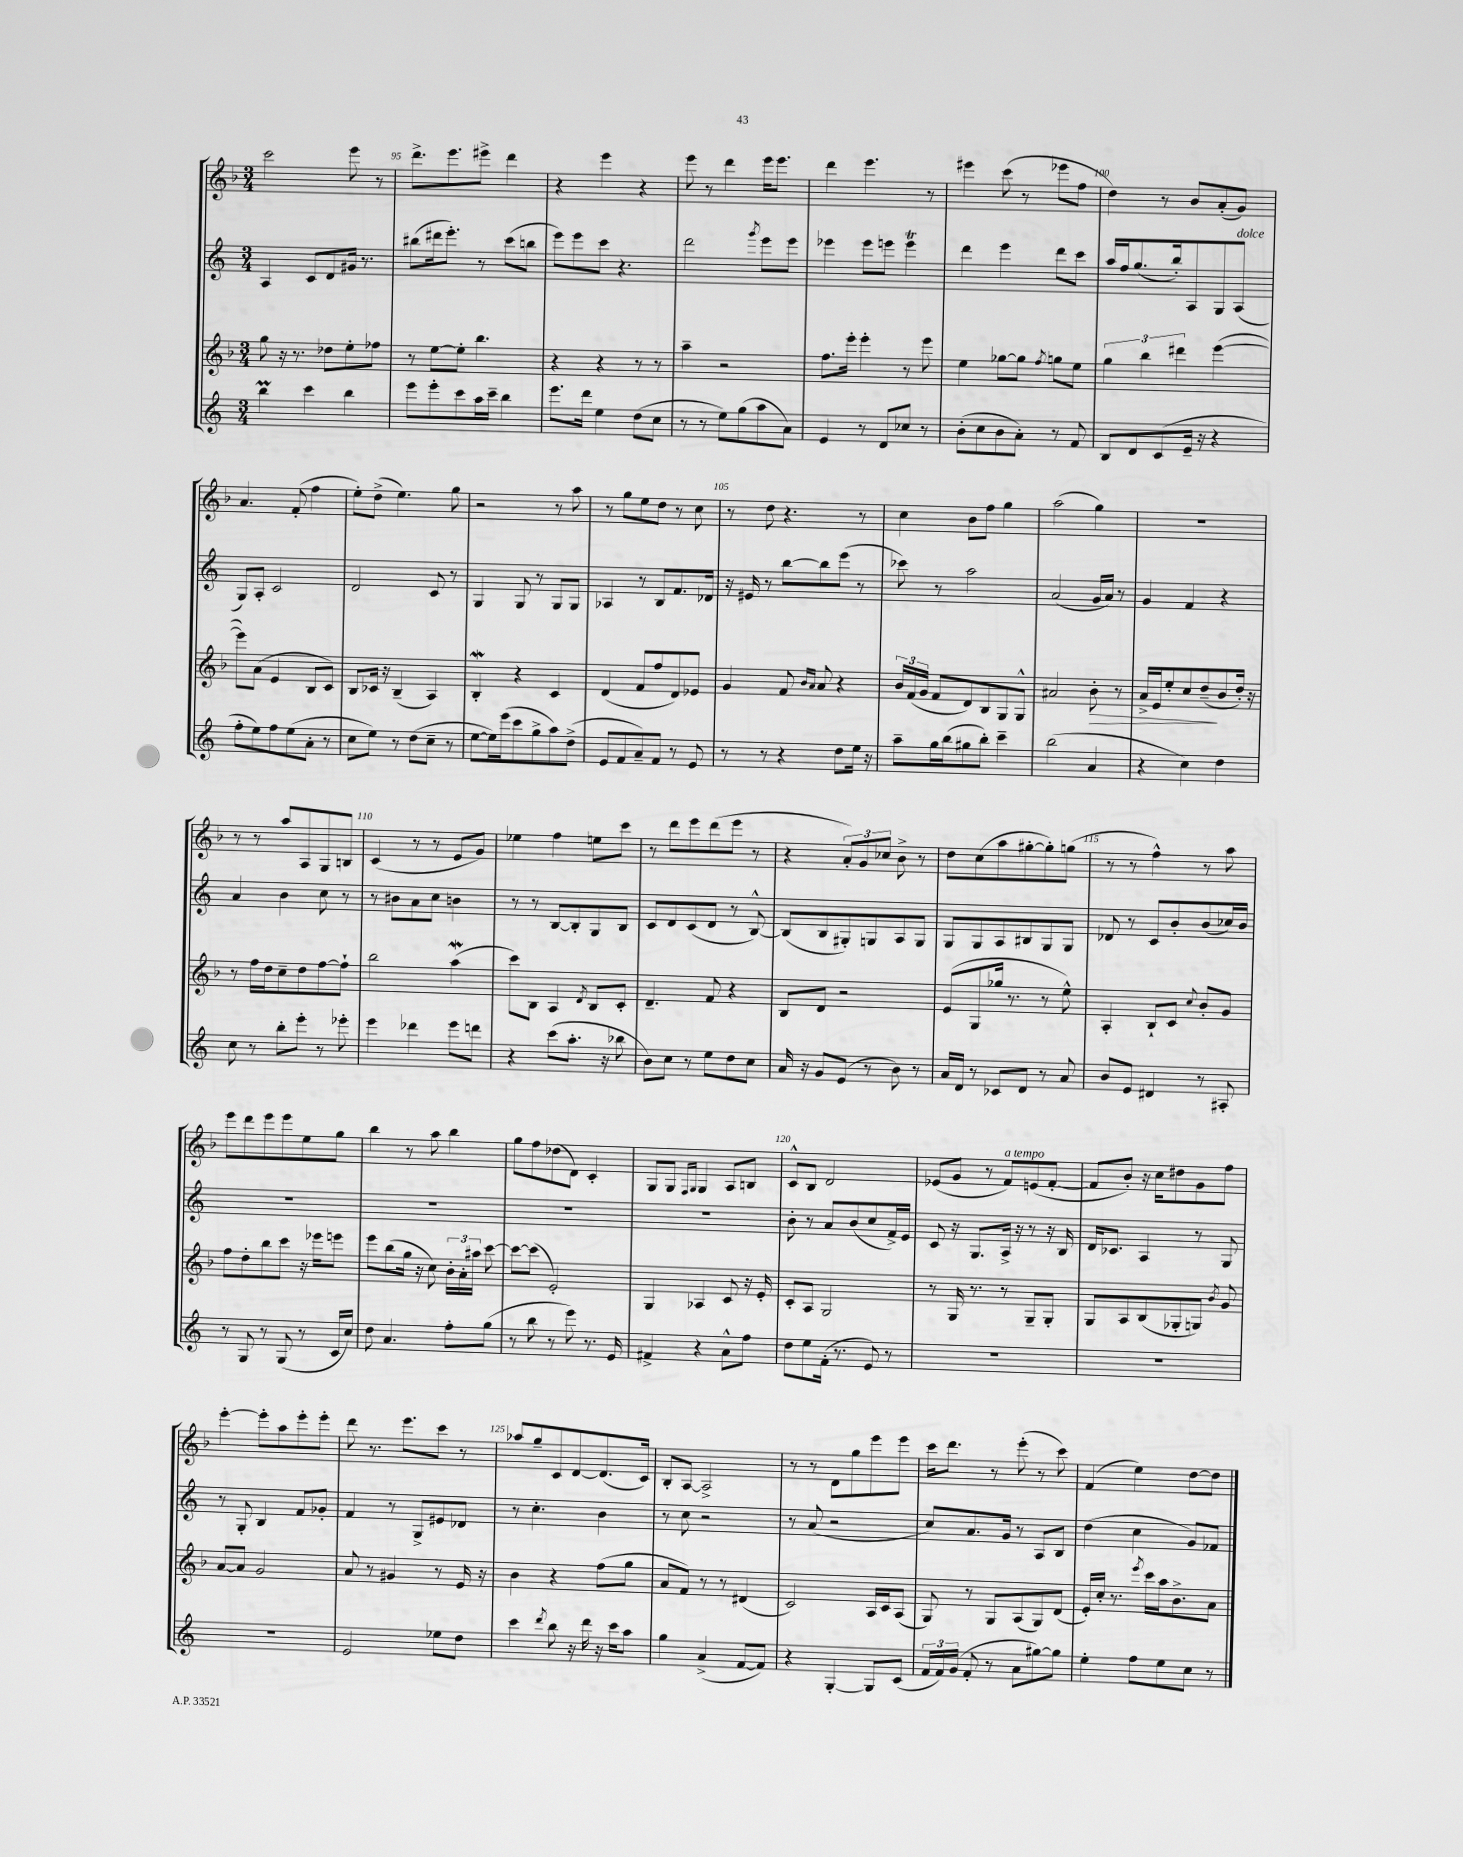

**kern	**kern	**dynam	**kern	**kern
*part4	*part3	*part3	*part2	*part1
*staff4	*staff3	*staff3	*staff2	*staff1
*clefG2	*clefG2	*	*clefG2	*clefG2
*k[]	*k[b-]	*	*k[]	*k[b-]
*M3/4	*M3/4	*	*M3/4	*M3/4
=94	=94	=94	=94	=94
4bbm\	8gg\	.	4A/	2ccc\
.	16r	.	.	.
.	8.r	.	.	.
4ccc\	.	.	8c/L	.
.	8dd-X\L	.	8d/	.
4bb\	8ee'\	.	16g#X/Jk	8eee\
.	.	.	8.r	.
.	8ff-X\J	.	.	8r
=95	=95	=95	=95	=95
8eee\L	8r	.	(8bb#X\L	8.ddd^\L
8eee'\	[8ee\L	.	16ddd#X\k	.
.	.	.	8.eee'\J)	8.eee\
8ccc\	8ee'\J]	.	.	.
16aa\L	4.bb-\	.	8r	8eee#X^\J
16ccc~\JJ	.	.	.	.
4bb\	.	.	(8ccc\L	4ddd\
.	.	.	8bbn\J	.
=96	=96	=96	=96	=96
8.eee\L	4r	.	8eee\L)	4r
.	.	.	8eee\	.
16ddd\Jk	.	.	.	.
4ee\	4r	.	8ccc\J	4eee\
.	.	.	4.r	.
(8dd\L	8r	.	.	4r
8cc\J	8r	.	.	.
=97	=97	=97	=97	=97
8r	4aa~\	.	2ddd\	8eee\
8r	.	.	.	8r
8ee\L)	2r	.	.	4ddd\
(8gg\	.	.	.	.
.	.	.	8qggg/	.
8aa\	.	.	8eee\L	16eee\KL
.	.	.	.	8.eee\J
8a\J)	.	.	8eee\J	.
=98	=98	=98	=98	=98
4e/	8.ff\L	.	4eee-X\	4ddd\
.	16eee'\Jk	.	.	.
8r	4eee'\	.	8eee-\L	4.eee\
8d/L	.	.	8eeen\J	.
8cc-X/J	8r	.	4eeet\	.
8r	8eee\	.	.	8r
=99	=99	=99	=99	=99
(8b'\L	4ee\	.	4ddd\	4eee#X\
8cc\	.	.	.	.
8b\	[8gg-X\L	.	4eee\	(8ccc\
8a'\J)	8gg-\J]	.	.	8r
.	8qff/	.	.	.
8r	8ggn\L	.	8ddd\L	8eee-X\L
8f/	8ee\J	.	8ccc\J	8ff\J
=100	=100	=100	=100	=100
8B/L	6gg\	.	16aa/LL	4dd\)
.	.	.	16ff/J	.
8d/	.	.	(8.gg/	.
.	6bb-\	.	.	.
(8c/	.	.	.	8r
.	.	.	16bb'/k)	.
.	6ddd#X\	.	.	.
16e~/Jk	.	.	8A/	8b-/L
16r	.	.	.	.
4r	([4eee\	.	8G/	(8a'/
!	!	!	!LO:TX:a:i:t=dolce	!
.	.	.	(8A/J	8g/J)
!!LO:LB:g=z
=101	=101	=101	=101	=101
8ff'\L	8eee\L])	.	8G/L)	4.a/
8ee\)	(8a\J	.	8A'/J	.
8ff\	4e/	.	2c/	.
(8ee\	.	.	.	(8f'/
8a'\J	8B-/L	.	.	4ff\
8r	8c/J)	.	.	.
=102	=102	=102	=102	=102
8cc\L	8B-/L	.	2d/	8ee'\L)
8ee\J)	16c-X/Jk	.	.	(8dd^\J
.	16r	.	.	.
8r	(4B-~/	.	.	4.ee\)
(8dd\L	.	.	.	.
8cc~\J	4A/)	.	8c/	.
8r	.	.	8r	8gg\
=103	=103	=103	=103	=103
[8ee\L	4B-w'/	.	4G/	2r
16ee\L])	.	.	.	.
(16eee\J	.	.	.	.
8ccc\	4r	.	8G/	.
8gg^\	.	.	8r	.
8aa\)	4c/	.	8G/L	8r
(8dd^\J	.	.	8G/J	8aa\
=104	=104	=104	=104	=104
8e/L	(4d/	.	4A-X/	8r
8f/	.	.	.	8gg\L
8a~/)	8f/L	.	8r	8ee\
8f/J	8ff/	.	8B/L	8dd\J
8r	8d/)	.	8.f/	8r
8e/	8e-X/J	.	.	8cc\
.	.	.	16d-X/Jk	.
=105	=105	=105	=105	=105
8r	4g/	.	16r	8r
.	.	.	16e#X/	.
8r	.	.	8r	8dd\
4r	8f/	.	[8bb\L	4.r
.	16qqb-/LL	.	.	.
.	16qqa/JJ	.	.	.
.	8a/	.	8bb\]	.
8dd\L	4r	.	(8eee\J	.
16ee\Jk	.	.	8r	8r
16r	.	.	.	.
=106	=106	=106	=106	=106
8aa~\L	24b-/LL	.	8ccc-X\)	4cc\
.	(24f/	.	.	.
.	24g/JJ	.	.	.
16gg\L	8f/L	.	8r	.
(16bb\J	.	.	.	.
8gg#X\	8d/)	.	2aa\	8b-\L
8bb'\J)	8B-/	.	.	8ff\J
4ccc~\	8G/	.	.	4gg\
.	8G^^/J	.	.	.
=107	=107	=107	=107	=107
(2bb\	2a#X/	.	(2a/	(2aa\
!	!	!LO:HP:b	!	!
4a/	8b-'\	>	16g/LL	4gg\)
.	.	.	16a/JJ)	.
.	8r	.	8r	.
=108	=108	=108	=108	=108
4r	16a^/LL	.	4g/	2.r
.	16e/J	.	.	.
.	8ee'/	.	.	.
4cc\)	8cc/	.	4f/	.
.	(8dd~/	.	.	.
4dd\	8b-/	]	4r	.
.	16dd'/Jk)	.	.	.
.	16r	.	.	.
!!LO:LB:g=z
=109	=109	=109	=109	=109
8cc\	8r	.	4a/	8r
8r	16ff\LL	.	.	8r
.	16dd\J	.	.	.
8bb'\L	8cc~\	.	4b\	8aa/L
8eee'\J	8dd\	.	.	8A/
8r	[8ff\	.	8cc\	8G/
8eee-X'\	8ff`\J]	.	8r	8Bn/J
=110	=110	=110	=110	=110
4eee\	2bb-\	.	8r	(4c/
.	.	.	8b#X\L	.
4ddd-X\	.	.	8a\	8r
.	.	.	8cc\J	8r
8eee\L	(4aaW\	.	4bn\	8e/L
8dddn\J	.	.	.	8g/J)
=111	=111	=111	=111	=111
4r	8ccc\L)	.	8r	4ee-X\
.	8B-\J	.	8r	.
(8ccc\L	4A/	.	[8B/L	4ff\
8.aa'\J	.	.	8B'/]	.
.	8qd/	.	.	.
.	8B-/L	.	8G/	8een\L
16r	.	.	.	.
8bb-X\	8c'/J	.	8B/J	8ccc\J
=112	=112	=112	=112	=112
8b\L)	4.d~/	.	8c/L	8r
8cc\J	.	.	8d/	8ddd\L
8r	.	.	(8c/	8eee\
8ee\L	8f/	.	8d/J	(8ddd\
8dd\	4r	.	8r	8eee\J
8cc\J	.	.	[8B^^/)	8r
=113	=113	=113	=113	=113
16a/	8B-/L	.	(8B/L]	4r
16r	.	.	.	.
8g/L	8d/J	.	8B/	.
(8e/J	2r	.	8G#X'/)	12a'/L)
.	.	.	.	12g/
8r	.	.	8Gn/	.
.	.	.	.	12cc-X/J
8b\)	.	.	8A/	8b-^\
8r	.	.	8G/J	8r
=114	=114	=114	=114	=114
16a/LL	(8e/L	.	8G/L	8dd\L
16d/JJ	.	.	.	.
8r	8G/	.	8G/	(8cc\
8c-X/L	16gg-X/Jk	.	8A/	8aa\
.	8.r	.	.	.
8d/J	.	.	8B#X/	[8gg#X'\
8r	8r	.	8G/	8gg#'\])
8a/	8ee^^\)	.	8G/J	(8ggn\J
=115	=115	=115	=115	=115
8b/L	4A'/	.	8d-X/	8r
8e/J	.	.	8r	8r
4d#X/	8B-`/L	.	8c/L	4ff^^\)
.	8c/J	.	8b'/	.
.	8qqcc/	.	.	.
8r	8b-'/L	.	(8b/	8r
8A#X'/	8g/J	.	16cc-X/L)	8aa\
.	.	.	16b/JJ	.
!!LO:LB:g=z
=116	=116	=116	=116	=116
8r	8ff\L	.	2.r	8eee\L
8G/	8dd'\	.	.	8ddd\
8r	8bb-\	.	.	8eee\
(8G/	8ccc\J	.	.	8eee\
8r	16r	.	.	8ee\
.	16eee-X\KL	.	.	.
16c/LL	8eeen\J	.	.	8gg\J
16cc/JJ)	.	.	.	.
=117	=117	=117	=117	=117
8dd\	8eee\L	.	2.r	4bb-\
4.a/	(8bb-\	.	.	.
.	16gg\Jk	.	.	8r
.	16r	.	.	.
.	8cc\)	.	.	8aa\
8ff'\L	24b-'\LL	.	.	4bb-\
.	24a'\	.	.	.
.	24aa#X\JJ	.	.	.
(8gg\J	[8ccc\	.	.	.
=118	=118	=118	=118	=118
8r	8ccc\L_	.	2.r	8gg\L
8bb\	(8ccc\J]	.	.	8ff\
8r	2e'/)	.	.	(8dd-X\
8eee\)	.	.	.	8d\J)
8.r	.	.	.	4c'/
16e/	.	.	.	.
=119	=119	=119	=119	=119
4f#X^/	4G/	.	2.r	8G/L
.	.	.	.	8G/J
.	.	.	.	16qqF/LL
.	.	.	.	16qqG/JJ
4r	4A-X/	.	.	4G/
8a^^\L	8c/	.	.	8A/L
8ff\J	16r	.	.	8Bn/J
.	16e'/	.	.	.
=120	=120	=120	=120	=120
8dd\L	8c'/L	.	8b'\	8c^^/L
8ee\	8A/J	.	8r	8B-/J
(16f'\Jk	2G/	.	8a/L	2d/
8.r	.	.	.	.
.	.	.	(8b/	.
8e/)	.	.	8cc/	.
8r	.	.	16f^/L)	.
.	.	.	16e/JJ	.
=121	=121	=121	=121	=121
2.r	8r	.	8c/	(8e-X/L
.	16G/	.	16r	8g/J
.	8.r	.	8.G/L	.
.	.	.	.	8r
!	!	!	!	!LO:TX:a:i:t=a tempo
.	8r	.	16A^/Jk	8f/L)
.	.	.	16r	.
.	8G~/L	.	8r	(8en/
.	8G'/J	.	16r	[8f'/J
.	.	.	16B/	.
=122	=122	=122	=122	=122
2.r	8G/L	.	16d/KL	8f/L]
.	.	.	8.c-X/J	.
.	8A/	.	.	8b-'/J)
.	(8B-/	.	4A/	16r
.	.	.	.	16cc\KL
.	8G-X'/	.	.	8dd#X\
.	8Gn/J)	.	8r	8g\
.	8qb-/	.	.	.
.	8g/	.	8G/	8ff\J
!!LO:LB:g=z
=123	=123	=123	=123	=123
2.r	[8a/L	.	8r	[4eee'\
.	8a/J]	.	8G'/	.
.	2g/	.	4B/	8eee'\L]
.	.	.	.	8aa\
.	.	.	8f/L	8eee'\
.	.	.	8g-X'/J	8eee'\J
=124	=124	=124	=124	=124
2e/	8a/	.	4f/	8ddd\
.	8r	.	.	8.r
.	4g#X/	.	8r	.
.	.	.	.	8.eee\L
.	.	.	8G^/L	.
8ee-X\L	8r	.	8e#X/	8ccc\J
8dd\J	16e/	.	8d-X/J	8r
.	16r	.	.	.
=125	=125	=125	=125	=125
4ccc\	4b-\	.	8r	8aa-X/L
.	.	.	4.cc'\	8gg~/
8qddd/	.	.	.	.
8bb\	4r	.	.	8c/
16r	.	.	.	[8d/
16ddd\	.	.	.	.
16r	(8ff\L	.	4b\	(8.d/]
16ccc\KL	.	.	.	.
8aa\J	8gg\J	.	.	.
.	.	.	.	16c/Jk)
=126	=126	=126	=126	=126
4gg\	8a/L	.	8r	8B-'/L
.	8f/J)	.	8cc\	[8A/J
(4a^/	8r	.	2r	2A^/]
.	8r	.	.	.
[8f/L	(4d#X/	.	.	.
8f/J])	.	.	.	.
=127	=127	=127	=127	=127
4r	2c/)	.	8r	8r
.	.	.	(8a/	8r
[4G'/	.	.	2r	8d\L
.	.	.	.	8gg\
8G/L]	16A/LL	.	.	8eee\
.	16c/J	.	.	.
(8c/J	(8A/J	.	.	8eee\J
=128	=128	=128	=128	=128
24f/LL	8G/)	.	8cc/L)	16ccc\KL
24f/)	.	.	.	.
.	.	.	.	8.ddd\J
(24g/JJ	.	.	.	.
8f'/	8r	.	8.a/	.
8r	8G/L	.	.	8r
.	.	.	16g/Jk	.
8a\L	(8A/	.	8r	(8eee'\
[8gg#X\)	8G/)	.	8A/L	8r
8gg#\J]	(8d/J	.	8B/J	8ccc\)
=129	=129	=129	=129	=129
4ee'\	16e'/LL)	.	(4dd\	(4f/
.	16cc'/JJ	.	.	.
.	8.r	.	.	.
8ff\L	.	.	4cc\	4ee\)
.	8qeee/	.	.	.
.	16ccc\LL	.	.	.
8ee\	16aa\J	.	.	.
.	8.b-^\	.	.	.
8cc\J	.	.	8g/L)	[8dd\L
8r	8a\J	.	8f-X/J	8dd\J]
==	==	==	==	==
*-	*-	*-	*-	*-
